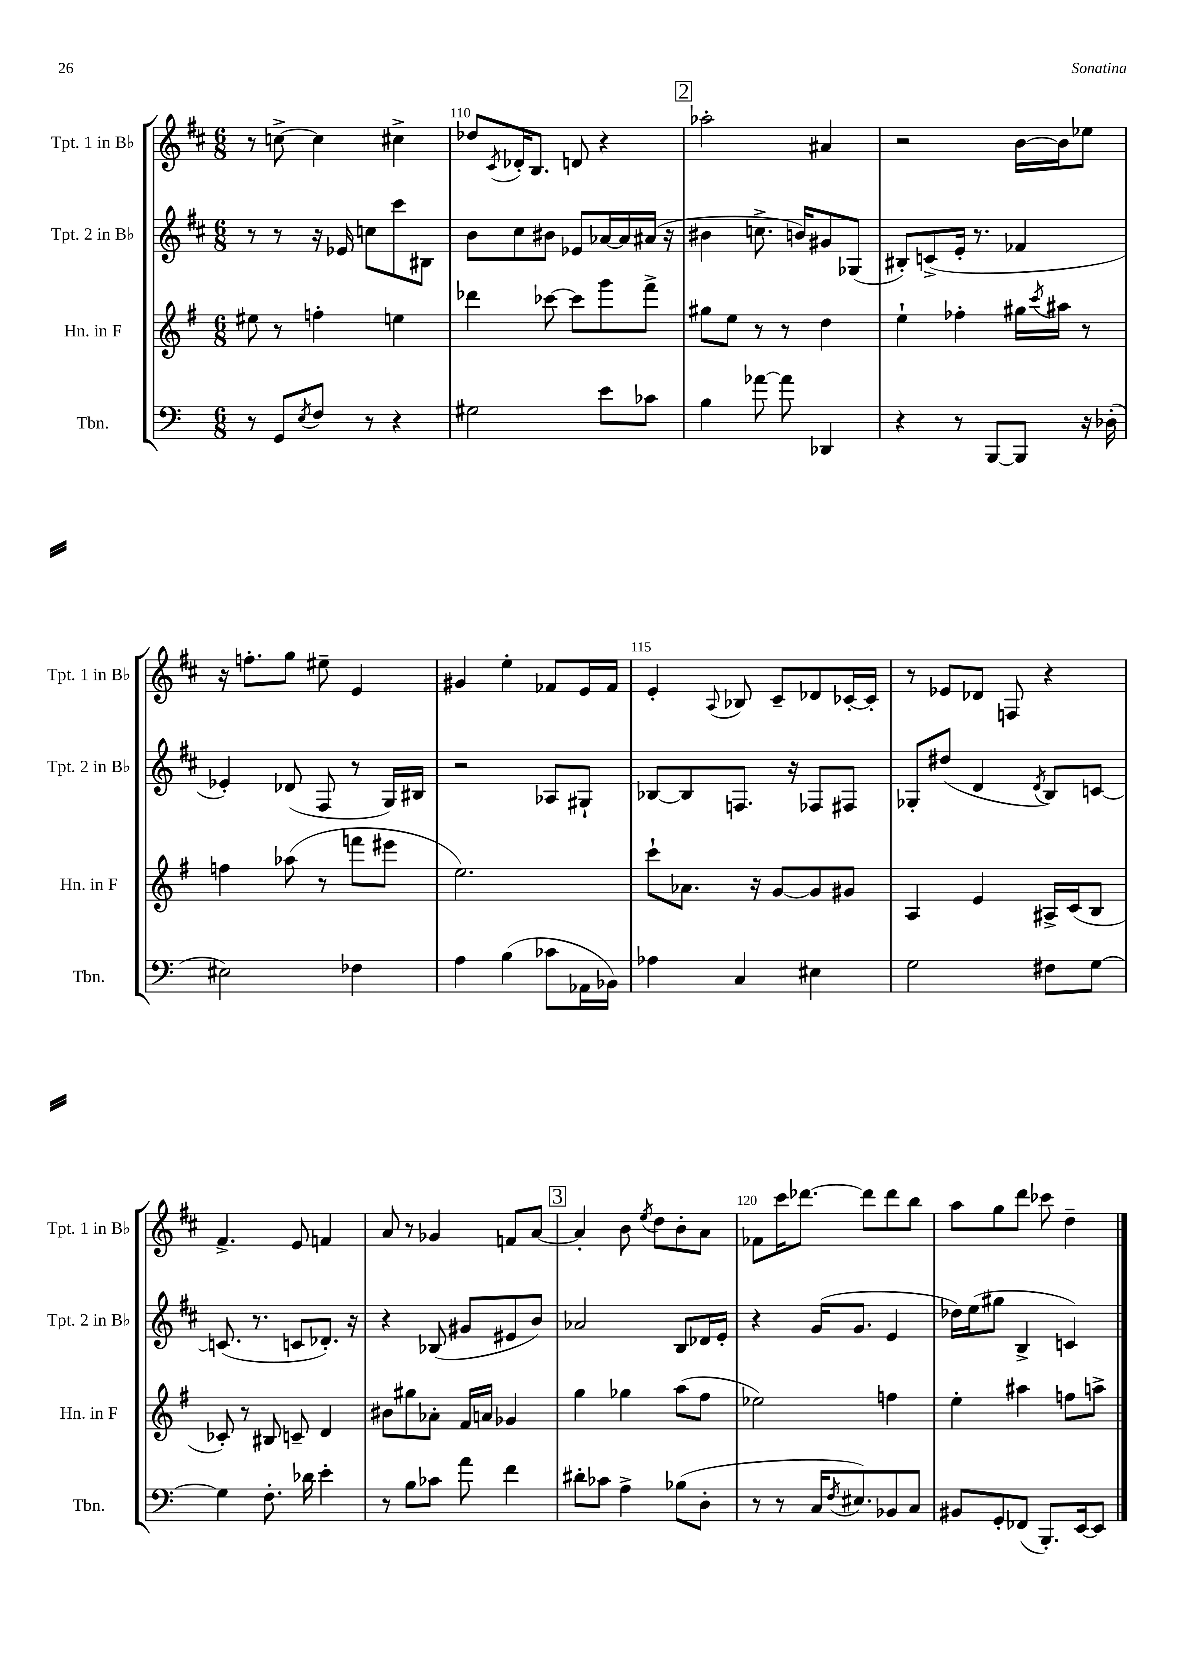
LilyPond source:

<<
\new StaffGroup <<
\new Staff = "s0" \with { instrumentName = "Tpt. 1 in Bb" shortInstrumentName = "Tpt. 1 in Bb" } {
    \clef treble \key d \major \numericTimeSignature \time 6/8
    r8 c''8~-> c''4 cis''4-> |
    des''8 \acciaccatura { cis'8 } des'16-. b8. d'8 r4 |
    \mark \markup { \box "2" } aes''2-. ais'4 |
    r2 b'16~ b'16 ees''8 |
    r16 f''8.-. g''8 eis''8-- e'4 |
    gis'4 e''4-. fes'8 e'16 fes'16 |
    e'4-. \appoggiatura { a8 } bes8 cis'8-- des'8 ces'16~-. ces'16-. |
    r8 ees'8 des'8 f8 r4 |
    fis'4.-> e'8 f'4 |
    a'8 r8 ges'4 f'8 a'8~ |
    \mark \markup { \box "3" } a'4-. b'8 \acciaccatura { e''8 } d''8 b'8-. a'8 |
    fes'8 cis'''16 des'''8.~ des'''8 des'''8 b''8 |
    a''8 g''8 d'''8 ces'''8 d''4-- \bar "|." |
}
\new Staff = "s1" \with { instrumentName = "Tpt. 2 in Bb" shortInstrumentName = "Tpt. 2 in Bb" } {
    \clef treble \key d \major \numericTimeSignature \time 6/8
    r8 r8 r16 ees'16 c''8 cis'''8 bis8 |
    b'8 cis''8 bis'8 ees'8 aes'16~ aes'16 ais'16( r16 |
    \mark \markup { \box "2" } bis'4 c''8.-> b'16) gis'8 ges8( |
    bis8-.) c'8->( e'16-. r8. fes'4 |
    ees'4-.) des'8( fis8 r8 g16) bis16 |
    r2 aes8 gis8-! |
    bes8~ bes8 f8. r16 fes8 fis8 |
    ges8-. dis''8( d'4 \acciaccatura { d'8 } b8) c'8~ |
    c'8.( r8. c'8 des'8.-.) r16 |
    r4 bes8( gis'8 eis'8 b'8) |
    \mark \markup { \box "3" } aes'2 b8 des'16 e'16-. |
    r4 g'16( g'8. e'4 |
    des''16) e''16( gis''8 b4-> c'4) \bar "|." |
}
\new Staff = "s2" \with { instrumentName = "Hn. in F" shortInstrumentName = "Hn. in F" } {
    \clef treble \key g \major \numericTimeSignature \time 6/8
    eis''8 r8 f''4-. e''4 |
    des'''4 ces'''8~ ces'''8 g'''8 fis'''8-> |
    \mark \markup { \box "2" } gis''8 e''8 r8 r8 d''4 |
    e''4-! fes''4-. gis''16 \acciaccatura { c'''8 } ais''16 r8 |
    f''4 aes''8( r8 f'''8 eis'''8 |
    e''2.) |
    c'''8-! aes'8. r16 g'8~ g'8 gis'8 |
    a4 e'4 ais16-> c'16( b8 |
    ces'8-.) r8 bis8 c'8-- d'4 |
    bis'8 gis''8 aes'8-. fis'16 a'16 ges'4 |
    \mark \markup { \box "3" } g''4 ges''4 a''8( fis''8 |
    ees''2) f''4 |
    e''4-. ais''4 f''8 a''8-> \bar "|." |
}
\new Staff = "s3" \with { instrumentName = "Tbn." shortInstrumentName = "Tbn." } {
    \clef bass \key c \major \numericTimeSignature \time 6/8
    r8 g,8 \acciaccatura { e8 } f8 r8 r4 |
    gis2 e'8 ces'8 |
    \mark \markup { \box "2" } b4 aes'8~ aes'8 des,4 |
    r4 r8 b,,8~ b,,8 r16 des16-.( |
    eis2) fes4 |
    a4 b4( ces'8 aes,16 bes,16) |
    aes4 c4 eis4 |
    g2 fis8 g8~ |
    g4 f8.-. des'16 e'4-. |
    r8 b8 ces'8 a'8 f'4 |
    \mark \markup { \box "3" } dis'8-. ces'8 a4-> bes8( d8-. |
    r8 r8 c16 \acciaccatura { f8 } eis8.) bes,8 c8 |
    bis,8 g,8-. fes,8( b,,8.-.) e,16~ e,8 \bar "|." |
}
>>
>>
\layout { \context { \Score currentBarNumber = #109 \override BarNumber.break-visibility = ##(#f #t #t) barNumberVisibility = #(every-nth-bar-number-visible 5) } }
